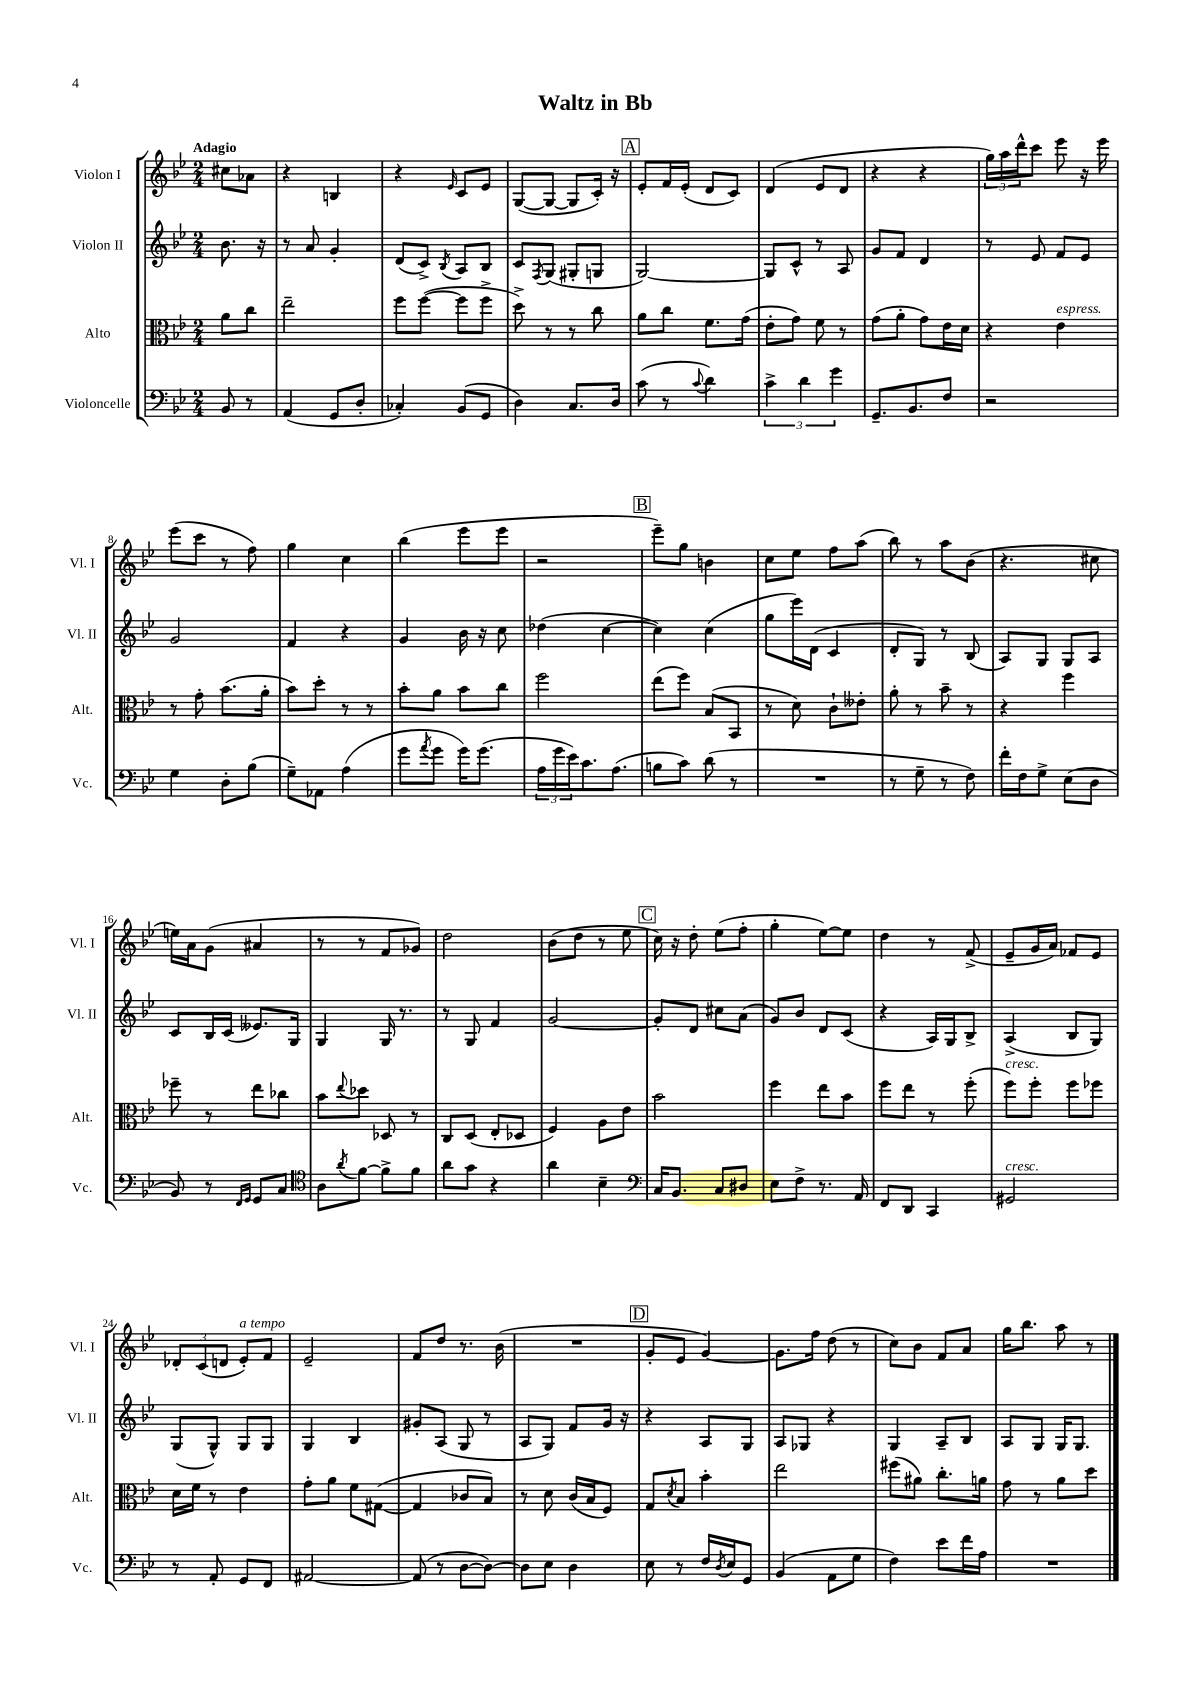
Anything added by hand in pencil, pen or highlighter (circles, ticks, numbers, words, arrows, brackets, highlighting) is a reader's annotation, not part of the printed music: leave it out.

**kern	**kern	**kern	**kern
*part4	*part3	*part2	*part1
*staff4	*staff3	*staff2	*staff1
*I"Violoncelle	*I"Alto	*I"Violon II	*I"Violon I
*I'Vc.	*I'Alt.	*I'Vl. II	*I'Vl. I
*clefF4	*clefC3	*clefG2	*clefG2
*k[b-e-]	*k[b-e-]	*k[b-e-]	*k[b-e-]
*M2/4	*M2/4	*M2/4	*M2/4
=	=	=	=
!	!	!	!LO:TX:a:B:t=Adagio
8BB-/	8a\L	8.b-\	8cc#X\L
8r	8cc\J	.	8a-X\J
.	.	16r	.
=1	=1	=1	=1
(4AA/	2ee-~\	8r	4r
.	.	8a/	.
8GG/L	.	4g'/	4Bn/
8D'/J	.	.	.
=2	=2	=2	=2
4C-X'/)	8ff\L	(8d/L	4r
.	([8ff\J	8c^/J)	.
.	.	8qB-/	16qqe-/
(8BB-/L	8ff\L]	8A/L	8c/L
8GG/J	8ff^\J	8B-/J	8e-/J
=3	=3	=3	=3
4D\)	8dd^\)	8c/L	([8G/L
.	.	8qF/	.
.	8r	(8G/J	8G/J_
8.C/L	8r	8G#X'/L	8G/L]
.	8cc\	8Gn/J	16c'/Jk)
16D/Jk	.	.	16r
!!LO:REH:place=s1:t=A
=4	=4	=4	=4
(8c\	8a\L	[2G/)	8e-'/L
8r	8cc\J	.	16f/L
.	.	.	(16e-'/JJ
8qqc/	.	.	.
4d\)	8.f\L	.	8d/L
.	.	.	8c/J)
.	(16g\Jk	.	.
=5	=5	=5	=5
6c^\	8e-'\L	8G/L]	(4d/
.	8g\J)	8c^^/J	.
6d\	.	.	.
.	8f\	8r	8e-/L
6g\	.	.	.
.	8r	8A/	8d/J
=6	=6	=6	=6
8.GG~/L	(8g\L	8g/L	4r
.	8a'\J	8f/J	.
8.BB-/	.	.	.
.	8g\L)	4d/	4r
8F/J	16e-\L	.	.
.	16d\JJ	.	.
=7	=7	=7	=7
2r	4r	8r	24gg\LL)
.	.	.	24aa\
.	.	.	24ddd^^\J
.	.	8e-/	8ccc\J
!	!LO:TX:a:i:t=espress.	!	!
.	4e-\	8f/L	8eee-\
.	.	8e-/J	16r
.	.	.	16eee-\
!!LO:LB:g=z
=8	=8	=8	=8
4G\	8r	2g/	(8eee-\L
.	8g'\	.	8ccc\J
8D'\L	(8.b-\L	.	8r
(8B-\J	.	.	8ff\)
.	16a'\Jk	.	.
=9	=9	=9	=9
8G~\L)	8b-\L)	4f/	4gg\
8AA-X\J	8dd'\J	.	.
(4A\	8r	4r	4cc\
.	8r	.	.
=10	=10	=10	=10
8g\L	8b-'\L	4g/	(4bb-\
8qa/	.	.	.
8g\J	8a\J	.	.
16g\KL)	8b-\L	16b-\	8eee-\L
(8.g\J	.	16r	.
.	8cc\J	8cc\	8eee-\J
=11	=11	=11	=11
24A\LL	2ff\	(4dd-X\	2r
24g\	.	.	.
24e-\J)	.	.	.
8.c\	.	.	.
.	.	[4cc\	.
(8.A\J	.	.	.
!!LO:REH:place=s1:t=B
=12	=12	=12	=12
8Bn\L	(8ee-\L	4cc\])	8eee-~\L)
8c\J)	8ff\J)	.	8gg\J
(8d\	(8B-/L	(4cc\	4bn\
8r	8BB-/J	.	.
=13	=13	=13	=13
2r	8r	8gg\L	8cc\L
.	8d\)	16eee-\L)	8ee-\J
.	.	(16d\JJ	.
.	8c`\L	4c/	8ff\L
.	8e--X'\J	.	(8aa\J
=14	=14	=14	=14
8r	8a'\	8d'/L	8bb-\)
8G~\	8r	8G/J)	8r
8r	8b-~\	8r	8aa\L
8F\)	8r	(8B-/	(8b-\J
=15	=15	=15	=15
16f'\LL	4r	8A/L)	4.r
16F\J	.	.	.
8G^\J	.	8G/J	.
(8E-\L	4ff\	8G/L	.
8D\J	.	8A/J	8cc#X\
!!LO:LB:g=z
=16	=16	=16	=16
8BB-/)	8ff-X~\	8c/L	16een\LL)
.	.	.	16a\J
8r	8r	16B-/L	(8g\J
.	.	(16c/JJ	.
16qqFF/LL	.	.	.
16qqGG/JJ	.	.	.
8GG/L	8ee-\L	8.e--X/L)	4a#X/
8C/J	8cc-X\J	.	.
.	.	16G/Jk	.
=17	=17	=17	=17
*clefC4	*	*	*
8A\L	8b-\L	4G/	8r
8qa/	8qqee-/	.	.
[8f\J	8dd-X\J	.	8r
8f^\L]	8D-X/	16G/	8f/L
.	.	8.r	.
8f\J	8r	.	8g-X/J)
=18	=18	=18	=18
8a\L	8C/L	8r	2dd\
8g\J	(8D/J	8G/	.
4r	8E-'/L	4f/	.
.	8D-X/J	.	.
=19	=19	=19	=19
4a\	4F/)	[2g/	(8b-\L
.	.	.	8dd\J
4B-~\	8A\L	.	8r
.	8e-\J	.	8ee-\
!!LO:REH:place=s1:t=C
=20	=20	=20	=20
*clefF4	*	*	*
16C/KL	2b-\	8g'/L]	16cc\)
8.BB-/J	.	.	16r
.	.	8d/J	8dd'\
8C/L	.	8cc#X\L	(8ee-\L
8D#X/J	.	(8a\J	8ff'\J
=21	=21	=21	=21
8E-\L	4ff\	8g/L)	4gg'\
8F^\J	.	8b-/J	.
8.r	8ee-\L	8d/L	[8ee-\L)
.	8b-\J	(8c/J	8ee-\J]
16AA/	.	.	.
=22	=22	=22	=22
8FF/L	8ff\L	4r	4dd\
8DD/J	8ee-\J	.	.
4CC/	8r	16A/LL)	8r
.	.	16G/J	.
.	(8ff'\	8B-^/J	(8f^/
=23	=23	=23	=23
!	!LO:TX:a:i:t=cresc.	!	!
!LO:TX:a:i:t=cresc.	!	!	!
2GG#X/	8ff\L)	(4A^/	8e-~/L
.	8ff'\J	.	16g/L
.	.	.	16a/JJ)
.	8ff\L	8B-/L	8f-X/L
.	8ff-X\J	8G/J)	8e-/J
!!LO:LB:g=z
=24	=24	=24	=24
8r	16d\LL	(8G/L	12d-X'/L
.	16f\JJ	.	.
.	.	.	(12c/
8AA'/	8r	8G^^/J)	.
.	.	.	12dn/J
!	!	!	!LO:TX:a:i:t=a tempo
8GG/L	4e-\	8G/L	8e-'/L)
8FF/J	.	8G/J	8f/J
=25	=25	=25	=25
[2AA#X/	8g'\L	4G/	2e-~/
.	8a\J	.	.
.	8f\L	4B-/	.
.	([8G#X\J	.	.
=26	=26	=26	=26
(8AA#/]	4G#/]	8g#X'/L	8f/L
8r	.	(8A/J	8dd/J
[8D\L	8c-X/L	8G/	8.r
8D\J_)	8B-/J)	8r	.
.	.	.	(16b-\
=27	=27	=27	=27
8D\L]	8r	8A/L	2r
8E-\J	8d\	8G/J)	.
4D\	(16c/LL	8f/L	.
.	16B-/J	.	.
.	8F/J)	16g/Jk	.
.	.	16r	.
!!LO:REH:place=s1:t=D
=28	=28	=28	=28
8E-\	8G/L	4r	8g'/L
.	8qd/	.	.
8r	8B-/J	.	8e-/J
16F/LL	4b-'\	8A/L	[4g/)
8qD/	.	.	.
16E-/J	.	.	.
8GG/J	.	8G/J	.
=29	=29	=29	=29
(4BB-/	2ee-\	8A/L	8.g\L]
.	.	8G-X/J	.
.	.	.	16ff\Jk
8AA\L	.	4r	(8dd\
8G\J	.	.	8r
=30	=30	=30	=30
4F\)	(8ff#X\L	4G/	8cc\L)
.	8a#X\J)	.	8b-\J
8e-\L	8.cc'\L	8A~/L	8f/L
16f\L	.	8B-/J	8a/J
16A\JJ	16an\Jk	.	.
=31	=31	=31	=31
2r	8g\	8A/L	16gg\KL
.	.	.	8.bb-\J
.	8r	8G/J	.
.	8a\L	16G/KL	8aa\
.	.	8.G/J	.
.	8dd\J	.	8r
==	==	==	==
*-	*-	*-	*-
